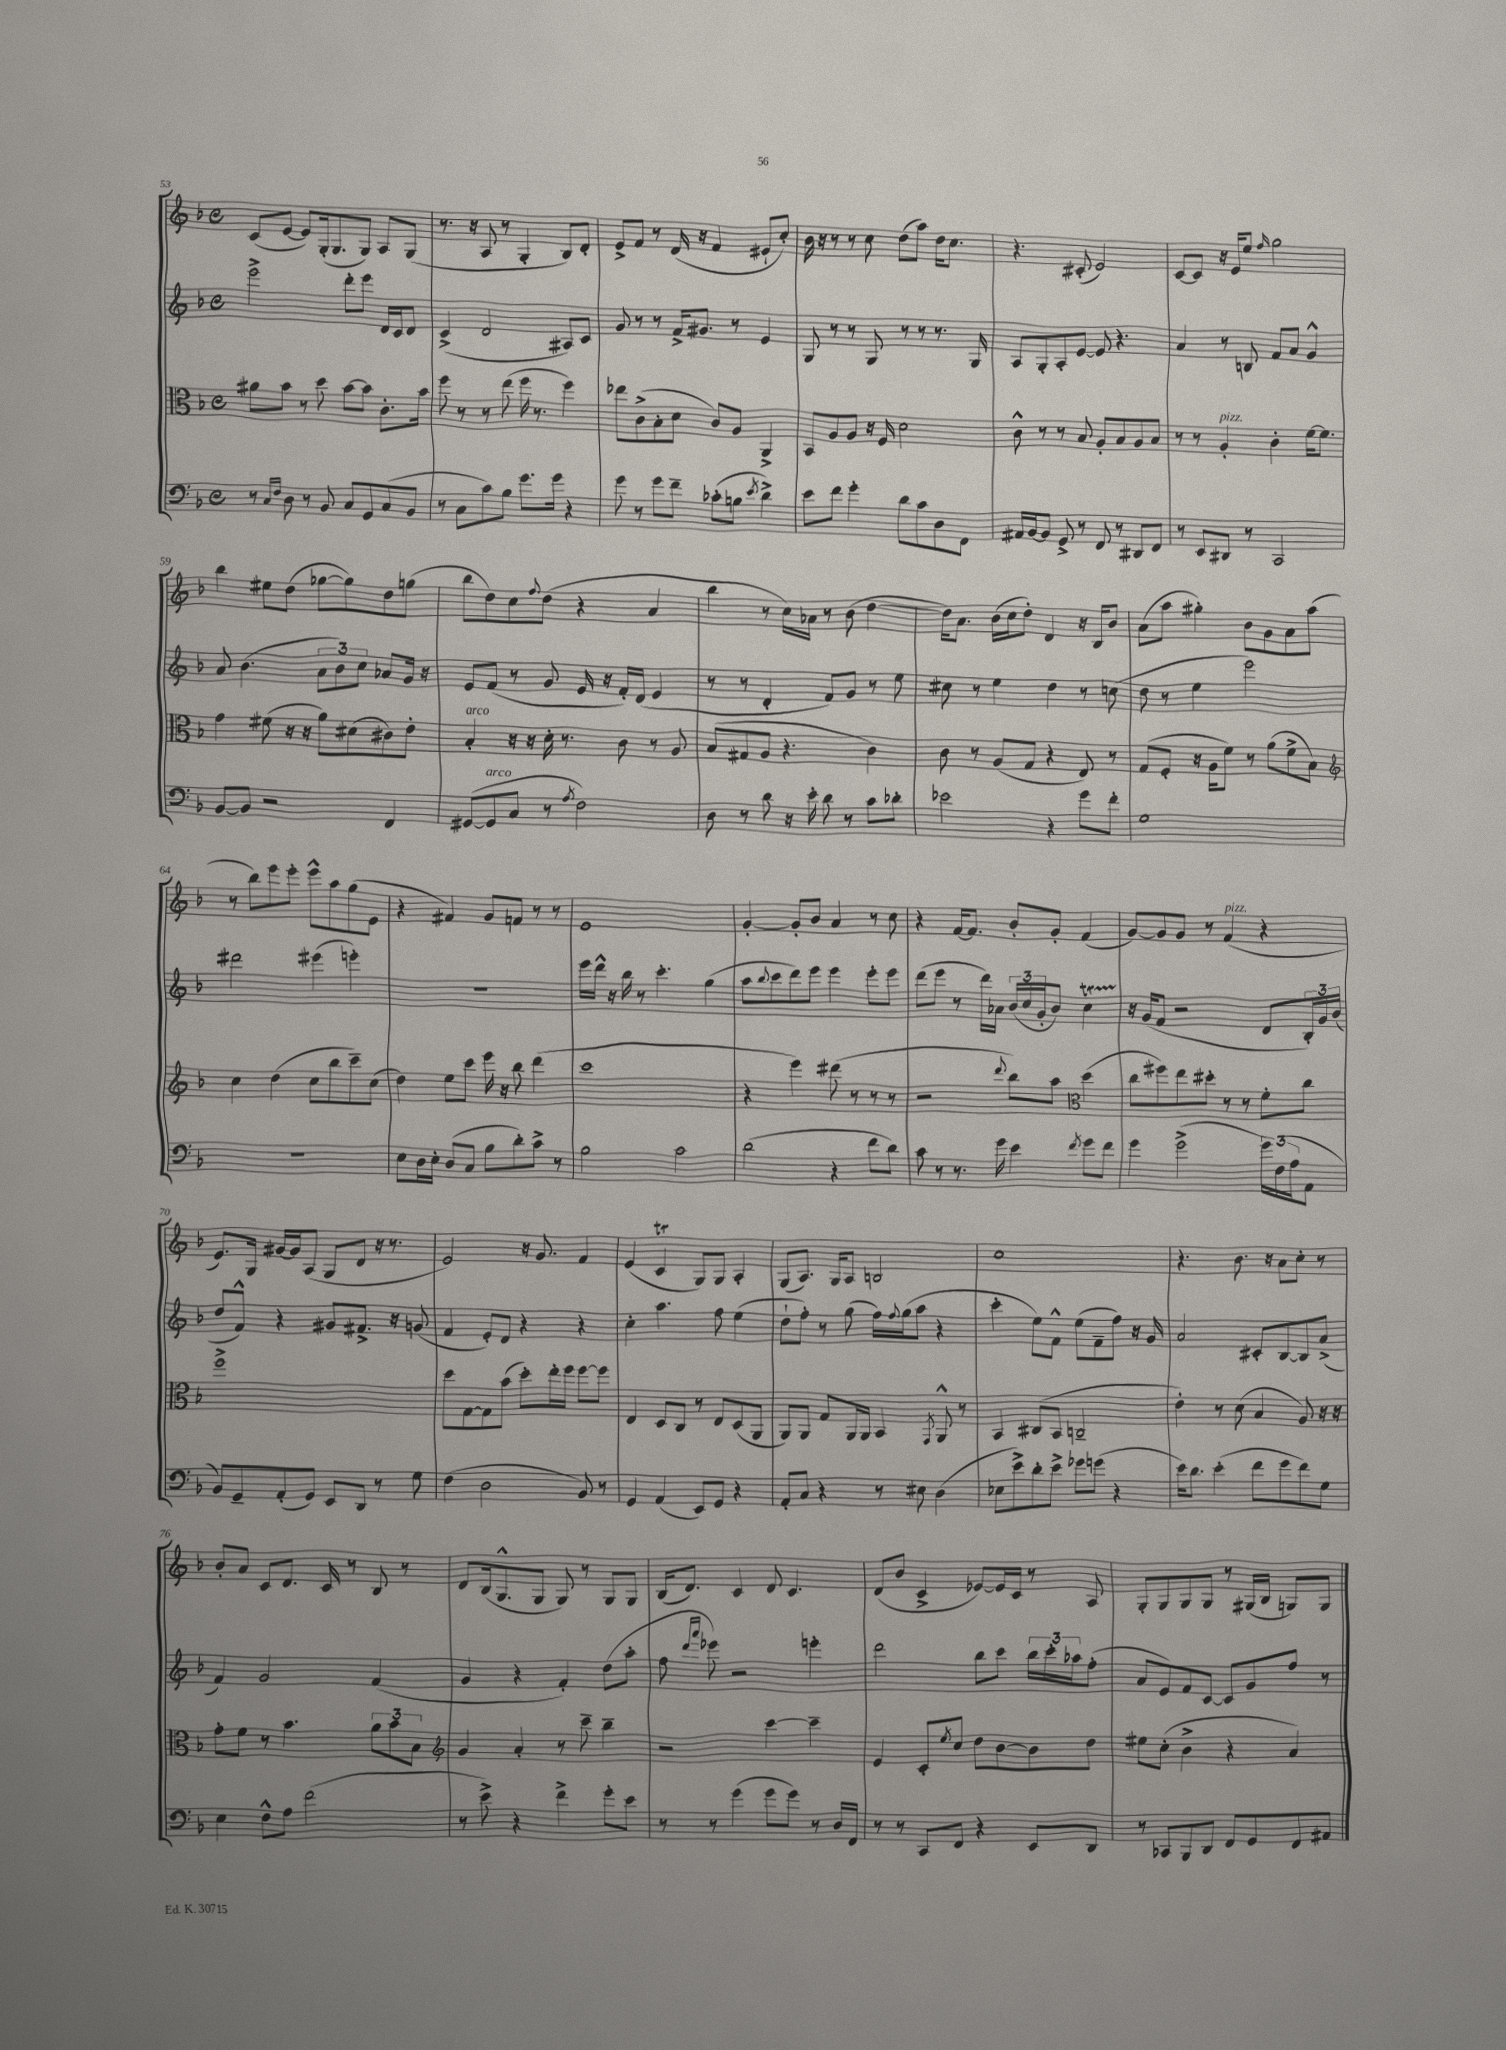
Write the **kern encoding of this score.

**kern	**kern	**kern	**kern
*staff4	*staff3	*staff2	*staff1
*clefF4	*clefC3	*clefG2	*clefG2
*k[b-]	*k[b-]	*k[b-]	*k[b-]
*M4/4	*M4/4	*M4/4	*M4/4
*met(c)	*met(c)	*met(c)	*met(c)
8r	8a#	2eee^	(8c
16qqC	.	.	.
16qqF	.	.	.
8D	8b-	.	[8e
8r	8r	.	8e])
8BB-	8dd	.	(16G'
.	.	.	8.G
8C	[8b-	8ddd'	.
8GG	8b-]	8eee	8G)
(8C	8.c'	16d	8A
.	.	16c	.
8BB-	.	8d	(8G
.	16b-	.	.
=	=	=	=
8r	8ff	(4c^	8.r
8C	8r	.	.
.	.	.	16r
8c)	8r	2d	8A
8B-	(8ee	.	8r
8.g	16ff	.	4G'
.	8.r	.	.
16g	.	.	.
4r	4ff)	8A#)	8B-)
.	.	8c	8d'
=	=	=	=
8g	8ee-	8g	8e^
8r	(8c^	8r	8f
8g	8B-'	8r	8r
8f~	8d	16f^	(16d
.	.	8.g#	16r
(8c-'	8c)	.	4f
8B	8A	8r	.
8qe	.	.	.
4d^)	4AA^	4e	8e#`
.	.	.	8cc')
=	=	=	=
8e	8BB-	8G	16b-
.	.	.	16r
8f	8A	8r	8r
4g'	8A	8r	8r
.	16r	8G	8cc
.	16F	.	.
8d	2d	8r	(8dd
8c	.	8r	8aa)
8D	.	8.r	16dd
.	.	.	8.cc
8FF	.	.	.
.	.	16G	.
=	=	=	=
16AA#	8c^^	8A	4.r
[16BB-	.	.	.
8BB-]	8r	8G'	.
8GG^	8r	8A'	.
8r	8B-	[8e	(8c#'
8FF	8A'	8e]	2e)
8r	8B-	4.r	.
8DD#	8A	.	.
8FF	8B-	.	.
=	=	=	=
8r	8r	4a	[8c
8EE	8r	.	8c]
8DD#	4A'	8r	16r
.	.	.	16e
8r	.	8B	8ee
.	.	.	16qqff
2CC	4c'	8f	2gg
.	.	8a	.
.	[16f	4g^^	.
.	8.f]	.	.
=	=	=	=
[8BB-	4g	8a	4bb-
8BB-]	.	(4.b-	.
2r	(8f#	.	8ee#
.	16r	.	(8dd
.	16r	.	.
.	8a)	12a	[8gg-
.	.	12b-)	.
.	(8d#	.	8gg-])
.	.	12cc	.
4FF	8c#)	8a-	8dd
.	8e'	16g	(8gg
.	.	16r	.
=	=	=	=
([8GG#	4B-'	8e	8bb-
8GG#]	.	(8f	8dd)
8C	16r	8r	8cc
.	16r	.	.
.	.	.	8qqff
8r	16d'	8g	(8dd
.	8.r	.	.
8qA	.	.	.
2F)	.	16e	4r
.	.	16r	.
.	8c	16f')	.
.	.	(16d	.
.	8r	4e	4a
.	8A	.	.
=	=	=	=
8D	(8B-	8r	4bb-
8r	8G#	8r	.
8d	8A	4d'	8r
16r	4.r	.	16cc)
16e'	.	.	16a-
8d	.	8f)	8r
8r	.	8g	(8b-
8c	4c)	8r	[4dd
8d-'	.	8ee	.
=	=	=	=
2e-	8c	8cc#	16dd])
.	.	.	8.a
.	8r	8r	.
.	(8A	4ee	(16b-
.	.	.	16cc
.	8G	.	8dd')
4r	4r	4dd	4d
8g	8E)	8r	16r
.	.	.	16B-
8f'	8r	(8cc	8b-
=	=	=	=
1G	(8G	8dd	(8a
.	8F'	8r	8aa
.	16r	4ee	4gg#')
.	16A	.	.
.	8f)	.	.
.	8r	2eee)	8b-
.	(8a	.	8g
.	8f^	.	8a
.	8B-)	.	(8aa
=	=	=	=
*	*clefG2	*	*
1r	4cc	2ddd#	8r
.	.	.	8bb-)
.	(4dd	.	8eee
.	.	.	8eee'
.	8cc	(4eee#	8eee^^
.	8bb-	.	8aa
.	8ccc~)	4eee')	(8gg
.	(8cc	.	8e
=	=	=	=
8E	4dd)	1r	4r
16D	.	.	.
16E'	.	.	.
(8D	8ee	.	4f#)
8C	8ccc	.	.
8B-	16eee	.	8g
.	16r	.	.
8d')	8bb-	.	8f
8c^	(4ddd	.	8r
8r	.	.	8r
=	=	=	=
2B-	1ccc	16eee	1e
.	.	16ddd^^	.
.	.	16r	.
.	.	16bb-	.
.	.	8r	.
.	.	4.ccc'	.
2c	.	.	.
.	.	(4gg	.
=	=	=	=
(2d	4r	8aa	[4g'
.	.	8qqbb-	.
.	.	8ccc	.
.	4eee)	8ddd)	8g']
.	.	8eee	8b-
4r	(8ddd#	4eee	4a
.	8r	.	.
8f	8r	8eee'	8r
8d)	8r	8eee	8cc
=	=	=	=
8c	2r	(8ddd	4r
8r	.	8eee	.
8.r	.	8r	[16f
.	.	.	8.f]
.	.	16ddd)	.
16g	.	16a-	.
.	8qqddd	.	.
4e	8bb-)	(24b-	8b-'
.	.	24cc	.
.	.	24g'	.
.	8aa	8b-)	8g'
*	*clefC3	*	*
8qf	.	.	.
8g	(4dd	4cc	(4f
8f	.	.	.
=	=	=	=
4g	8cc	16r	[8g)
.	.	(16g	.
.	8ff#)	8f	8g]
(2g^	8ee	2r	8g
.	8dd#'	.	8r
.	8r	.	(4f
.	8r	.	.
24g)	8f'	8d	4r
(24F	.	.	.
24A	.	.	.
8AA	8cc	24B-')	.
.	.	24g	.
.	.	(24b-	.
=	=	=	=
8BB-)	1ff^	8dd	8.e)
8GG~	.	8f^^)	.
.	.	.	16G
(8AA'	.	4r	[16g#
.	.	.	16g#]
8GG)	.	.	(8A
8EE	.	8g#	8G
8DD	.	8.f#^	8d
8r	.	.	16r
.	.	16r	8.r
8G	.	(8g	.
=	=	=	=
(4F	8dd	4f	2e)
.	[8G	.	.
2D	8G]	8e')	.
.	(8b-	8d	.
.	8dd')	4r	16r
.	.	.	8.g
.	16ee'	.	.
.	16ff	.	.
8BB-)	[8ff	4r	4f
8r	8ff]	.	.
=	=	=	=
4GG	4E	4cc'	(4e
(4AA	8D	4.aa	4c
.	8C	.	.
8EE)	8r	.	8G)
8GG	8E	8ff	8G
4r	(8D	(4ee	4A'
.	8AA	.	.
=	=	=	=
8AA'	8AA)	8dd`	(8G
8C	8AA	8ff')	8.A)
4r	8G	8r	.
.	.	.	16G
.	16AA	(8gg	8A
.	16AA	.	.
8r	4BB-	16ff)	2B
.	.	8qqff	.
.	.	(16gg	.
8E#	.	8aa	.
.	8qGG	.	.
(4D	8AA^^	4r	.
.	8r	.	.
=	=	=	=
8E-	4BB-	4ccc'	1cc
8e^)	.	.	.
8d'	(8C#	8ee)	.
8e^	8BB-	8f^^	.
8g-	2C~	(8ee	.
(8g	.	8f~	.
4r	.	8ff)	.
.	.	16r	.
.	.	16g	.
=	=	=	=
16e)	4e')	2a	4.r
8.d	.	.	.
(4e'	8r	.	.
.	(8d	.	8.b-
8f	4B-	8c#'	.
.	.	.	16r
8g	.	[8B-	8a
8f)	8A)	8B-]	8cc'
8G	16r	(8a^	8r
.	16r	.	.
=	=	=	=
4E	8g'	4f)	8b-'
.	8f	.	8a
8F^^	8r	2g	8c
8A	4.b-	.	8.d
(2f	.	.	.
.	.	.	16c
.	.	.	8r
.	12a	(4f	8B-
.	12b-	.	.
.	.	.	8r
.	12B-	.	.
=	=	=	=
*	*clefG2	*	*
8r	4g	4g	8d
8e^)	.	.	(16B-
.	.	.	8.G^^
4r	4a'	4r	.
.	.	.	8G
4f^	8r	4f')	8G)
.	8ccc~	.	8r
8g'	4bb-~	(8dd	8G
8e	.	8aa'	8G
=	=	=	=
8r	2r	8ff	(16B-
.	.	.	8.d)
.	.	16qqddd	.
.	.	16qqaaa	.
8r	.	8eee-)	.
(4g	.	2r	4c
8g	[4ccc	.	8d
8g)	.	.	4.c
8r	4ccc~]	4eee'	.
16D	.	.	.
16FF	.	.	.
=	=	=	=
8r	4e	2ddd	(8d
8r	.	.	8b-
8CC	8c'	.	4c^
.	8qee	.	.
8FF	8cc	.	.
4r	8dd	8bb-	[8e-)
.	[8b-	8ccc	16e-]
.	.	.	16c
8EE	8b-]	24bb-	8r
.	.	24ccc'	.
.	.	24aa-	.
8DD	8dd	(8ff'	8A
=	=	=	=
8r	8ee#	8a	8G'
8CC-	(8cc'	8e)	8G
8BBB-	4b-^	8f	8G
8DD	.	[8c	8G
8FF	4r	8c]	8r
8GG	.	8g	(16G#
.	.	.	16B-
8FF	4a)	8ff	8G)
8AA#	.	8r	8G
==	==	==	==
*-	*-	*-	*-
